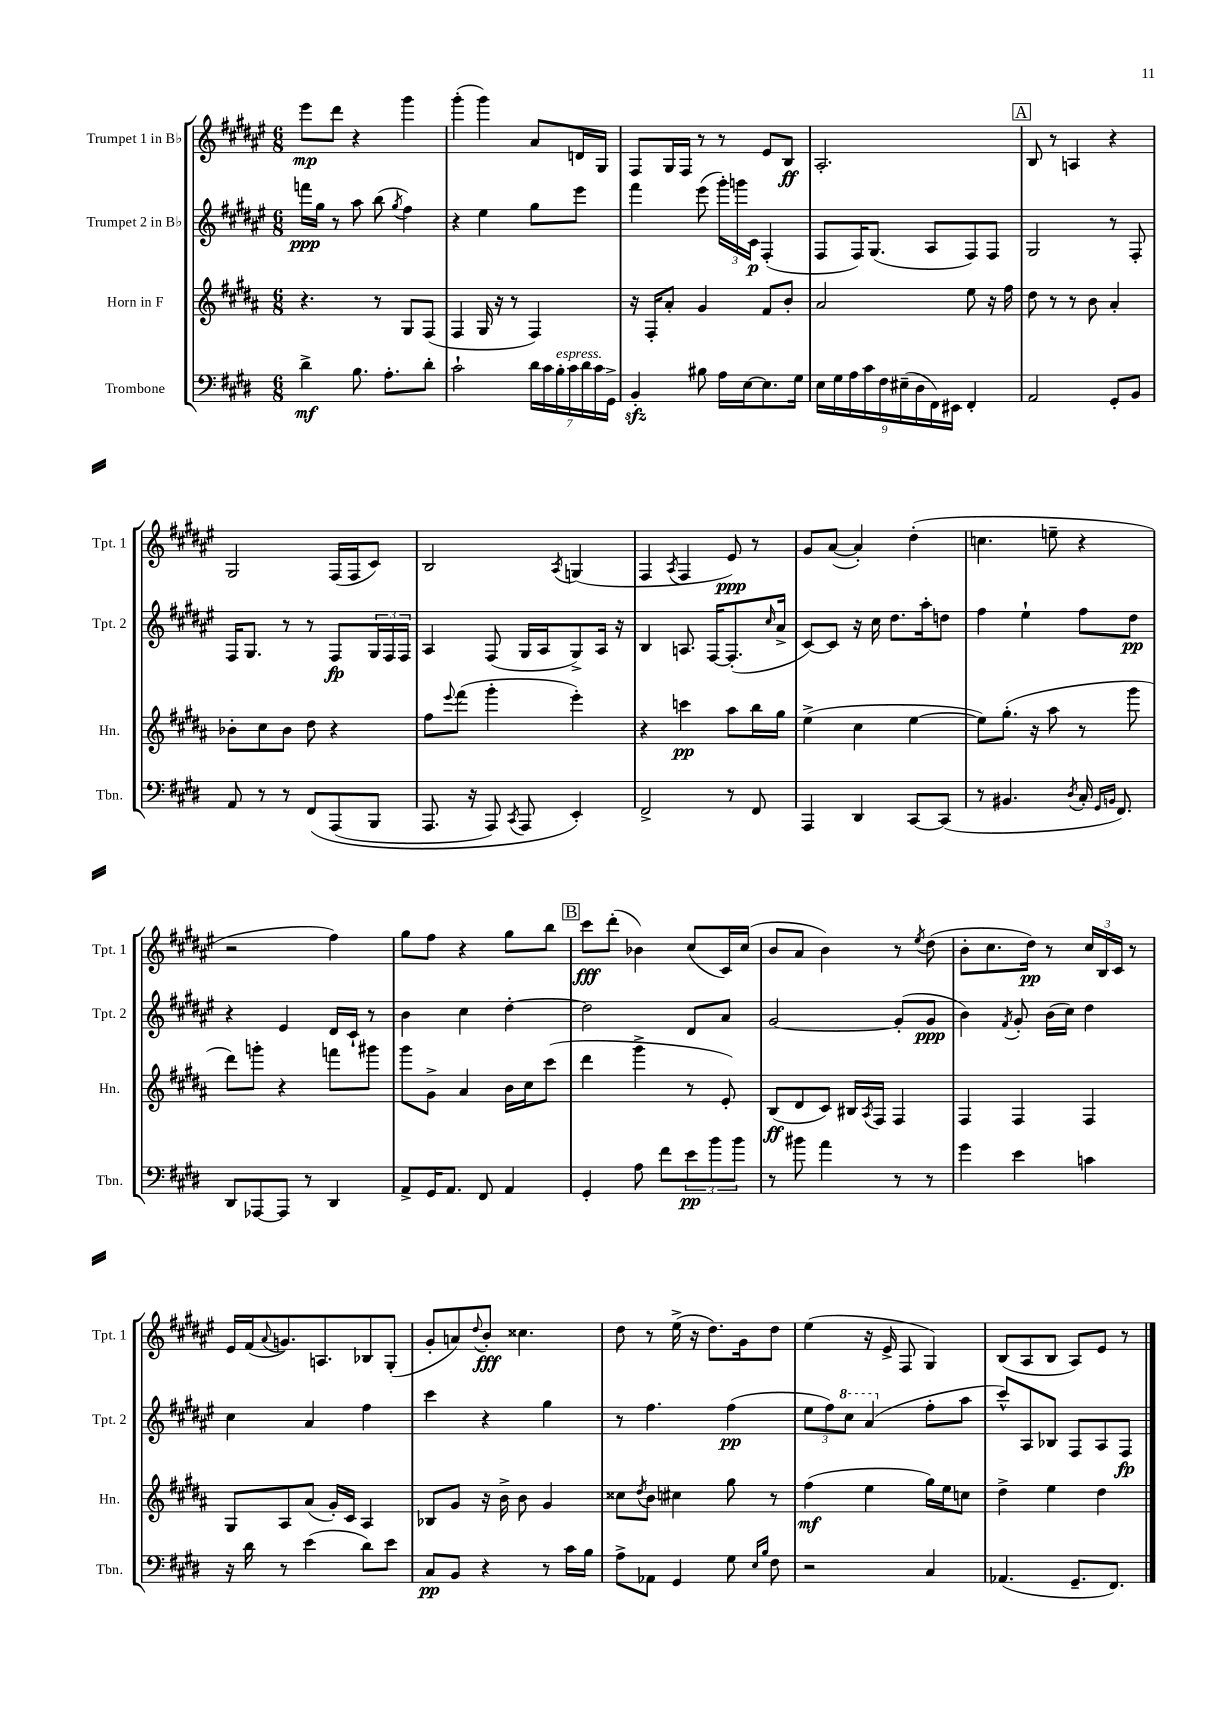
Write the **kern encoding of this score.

**kern	**kern	**kern	**kern
*staff4	*staff3	*staff2	*staff1
*clefF4	*clefG2	*clefG2	*clefG2
*k[f#c#g#d#]	*k[f#c#g#d#a#]	*k[f#c#g#d#a#e#]	*k[f#c#g#d#a#e#]
*M6/8	*M6/8	*M6/8	*M6/8
4d#^\	4.r	16fff\LL	8eee#\L
.	.	16gg#\JJ	.
.	.	8r	8ddd#\J
8.B\	.	8aa#\	4r
.	8r	(8bb\	.
8.A'\L	.	.	.
.	.	8qgg#/	.
.	8G#/L	4ff#\)	4ggg#\
8d#'\J	(8F#/J	.	.
=	=	=	=
2c#`\	4F#/	4r	(4ggg#'\
.	16G#/	4ee#\	4ggg#\)
.	16r	.	.
.	8r	.	.
28d#\LL	4F#/)	8gg#\L	8a#/L
28c#\	.	.	.
28B'\	.	.	.
28c#\	.	.	.
.	.	8eee#\J	16d/L
28d#\	.	.	.
28c#\	.	.	.
.	.	.	16G#/JJ
28GG#^\JJ	.	.	.
=	=	=	=
4BB'/	16r	4fff#\	8F#/L
.	16F#'/LK	.	.
.	8a#'/J	.	16G#/L
.	.	.	16F#/JJ
8B#\	4g#/	(8eee#\	8r
16A\LL	.	24ggg#'\LL)	8r
.	.	24ggg\	.
[16E\J	.	.	.
.	.	24c#\JJ	.
8.E\]	8f#/L	(4F#'/	8e#/L
.	8b'/J	.	8B/J
16G#\Jk	.	.	.
=	=	=	=
18E\LL	2a#/	8F#/L	2.A#'/
18G#\	.	.	.
18A\	.	.	.
.	.	16F#/K)	.
18c#\	.	.	.
.	.	(8.G#/J	.
18F#\	.	.	.
(18E#~\	.	.	.
18D#\	.	.	.
.	.	8A#/L	.
18FF#\)	.	.	.
18EE#\JJ	.	.	.
4FF#'/	8ee\	8F#/)	.
.	16r	8F#/J	.
.	16ff#\	.	.
=	=	=	=
2AA/	8dd#\	2G#/	8B/
.	8r	.	8r
.	8r	.	4A/
.	8b\	.	.
8GG#'/L	4a#'/	8r	4r
8BB/J	.	8F#'/	.
=	=	=	=
8AA/	8b-'\L	16F#/LK	2G#/
.	.	8.G#/J	.
8r	8cc#\	.	.
8r	8b-\J	8r	.
&(8FF#/L	8dd#\	8r	.
(8AAA/	4r	8F#/L	(16F#/LL
.	.	.	16F#/J
8BBB/J	.	24G#/L	8c#/J)
.	.	24F#/	.
.	.	24F#/JJ	.
=	=	=	=
8.AAA/	8ff#\L	4A#/	2B/
.	8qqeee/	.	.
.	(8fff#\J	.	.
16r	.	.	.
8AAA/)	4ggg#'\	(8F#/	.
8qCC#/	.	.	.
8AAA/	.	16G#/LL	.
.	.	16A#/J	.
.	.	.	8qA#/
4EE'/&)	4eee'\)	8G#^/)	(4G/
.	.	16A#/Jk	.
.	.	16r	.
=	=	=	=
2FF#^/	4r	4B/	4F#/
.	.	.	8qA#/
.	4ccc\	8.A/	4F#/
.	.	[16F#/LK	.
8r	8aa#\L	(8.F#'/]	8e#/)
8FF#/	16bb\L	.	8r
.	.	16qqcc#/	.
.	16gg#\JJ	16a#^/Jk	.
=	=	=	=
4AAA/	(4ee^\	[8c#/L)	8g#/L
.	.	8c#/]J	([8a#/J
4DD#/	4cc#\	16r	4a#'/])
.	.	16cc#\	.
.	.	8.dd#\L	.
[8CC#/L	[4ee\	.	(4dd#'\
.	.	16aa#'\k	.
(8CC#/]J	.	8dd\J	.
=	=	=	=
8r	8ee\]L)	4ff#\	4.cc\
4.BB#/	(8.gg#'\J	.	.
.	.	4ee#`\	.
.	16r	.	.
.	8aa#\	.	8ee~\
8qD#/	.	.	.
16C#'/	8r	8ff#\L	4r
16qqGG#/LL	.	.	.
16qqBB/JJ	.	.	.
8.FF#/)	.	.	.
.	8ggg#\	8dd#\J	.
=	=	=	=
8DD#/L	8ddd#\L)	4r	2r
[8AAA-/	8ggg'\J	.	.
8AAA-/]J	4r	4e#/	.
8r	.	.	.
4DD#/	8fff\L	16d#/LL	4ff#\)
.	.	16c#`/JJ	.
.	8ggg#\J	8r	.
=	=	=	=
8AA^/L	8ggg#\L	4b\	8gg#\L
16GG#/K	8g#^\J	.	8ff#\J
8.AA/J	.	.	.
.	4a#/	4cc#\	4r
8FF#/	.	.	.
4AA/	16b\LL	[4dd#'\	8gg#\L
.	16cc#\J	.	.
.	(8ccc#\J	.	8bb\J
=	=	=	=
4GG#'/	4ddd#\	2dd#\]	8ccc#\L
.	.	.	(8ddd#'\J
8A\	4ggg#^\	.	4b-\)
8f#\L	.	.	.
12e\	8r	8d#/L	(8cc#/L
12b\	.	.	.
.	8e'/)	8a#/J	16c#/L)
12b\J	.	.	.
.	.	.	(16cc#/JJ
=	=	=	=
8r	(8B/L	[2g#/	8b/L
8b#\	8d#/	.	8a#/J
4a\	8c#/J)	.	4b\)
.	16B#/LL	.	.
.	8qA#/	.	.
.	16F#/JJ	.	.
8r	4F#/	(8g#'/]L	8r
.	.	.	8qee#/
8r	.	8g#/J	(8dd#\
=	=	=	=
4g#\	4F#/	4b\)	8b'\L
.	.	.	8.cc#\
.	.	8qf#/	.
4e\	4F#/	8g#'/	.
.	.	.	16dd#\Jk)
.	.	(16b\LL	8r
.	.	16cc#\JJ)	.
4c\	4F#/	4dd#\	24cc#/LL
.	.	.	24B/
.	.	.	24c#/JJ
.	.	.	8r
=	=	=	=
16r	8G#/L	4cc#\	16e#/LL
16d#\	.	.	(16f#/J
.	.	.	8qqa#/
8r	8A#/	.	8.g/)
(4e\	(8a#/J	4a#/	.
.	.	.	8.A/
.	16g#'/LL)	.	.
.	16c#/JJ	.	.
8d#\L)	4A#/	4ff#\	8B-/
8e\J	.	.	(8G#'/J
=	=	=	=
8C#/L	8B-/L	4ccc#\	8g#'/L
8BB/J	8g#/J	.	8a/)
.	.	.	8qqdd#/
4r	16r	4r	8b'/J
.	16b^\	.	.
.	8b\	.	4.cc##\
8r	4g#/	4gg#\	.
16c#\LL	.	.	.
16B\JJ	.	.	.
=	=	=	=
8A^\L	8cc##\L	8r	8dd#\
.	8qdd#/	.	.
8AA-\J	8b\J	4.ff#\	8r
4GG#/	4cc#\	.	(16ee#^\
.	.	.	16r
.	.	.	8.dd#\L)
8G#\	8gg#\	(4ff#\	.
.	.	.	16g#\k
16qqE/LL	.	.	.
16qqB/JJ	.	.	.
8F#\	8r	.	8dd#\J
=	=	=	=
2r	(4ff#\	12ee#\L	(4ee#\
.	.	12ff#\)	.
.	.	12ccc#\J	.
.	4ee\	(4aa#/	16r
.	.	.	16e#^/
.	.	.	8F#/
4C#/	16gg#\LL)	8ff#'\L	4G#/)
.	16ee\J	.	.
.	8cc\J	8aa#\J	.
=	=	=	=
(4.AA-/	4dd#^\	8ccc#^^/L)	(8B/L
.	.	8A#/	8A#/
.	4ee\	8B-/J	8B/J
8.GG#~/L	.	8F#/L	8A#/L)
.	4dd#\	8A#/	8e#/J
8.FF#/J)	.	.	.
.	.	8F#/J	8r
==	==	==	==
*-	*-	*-	*-
